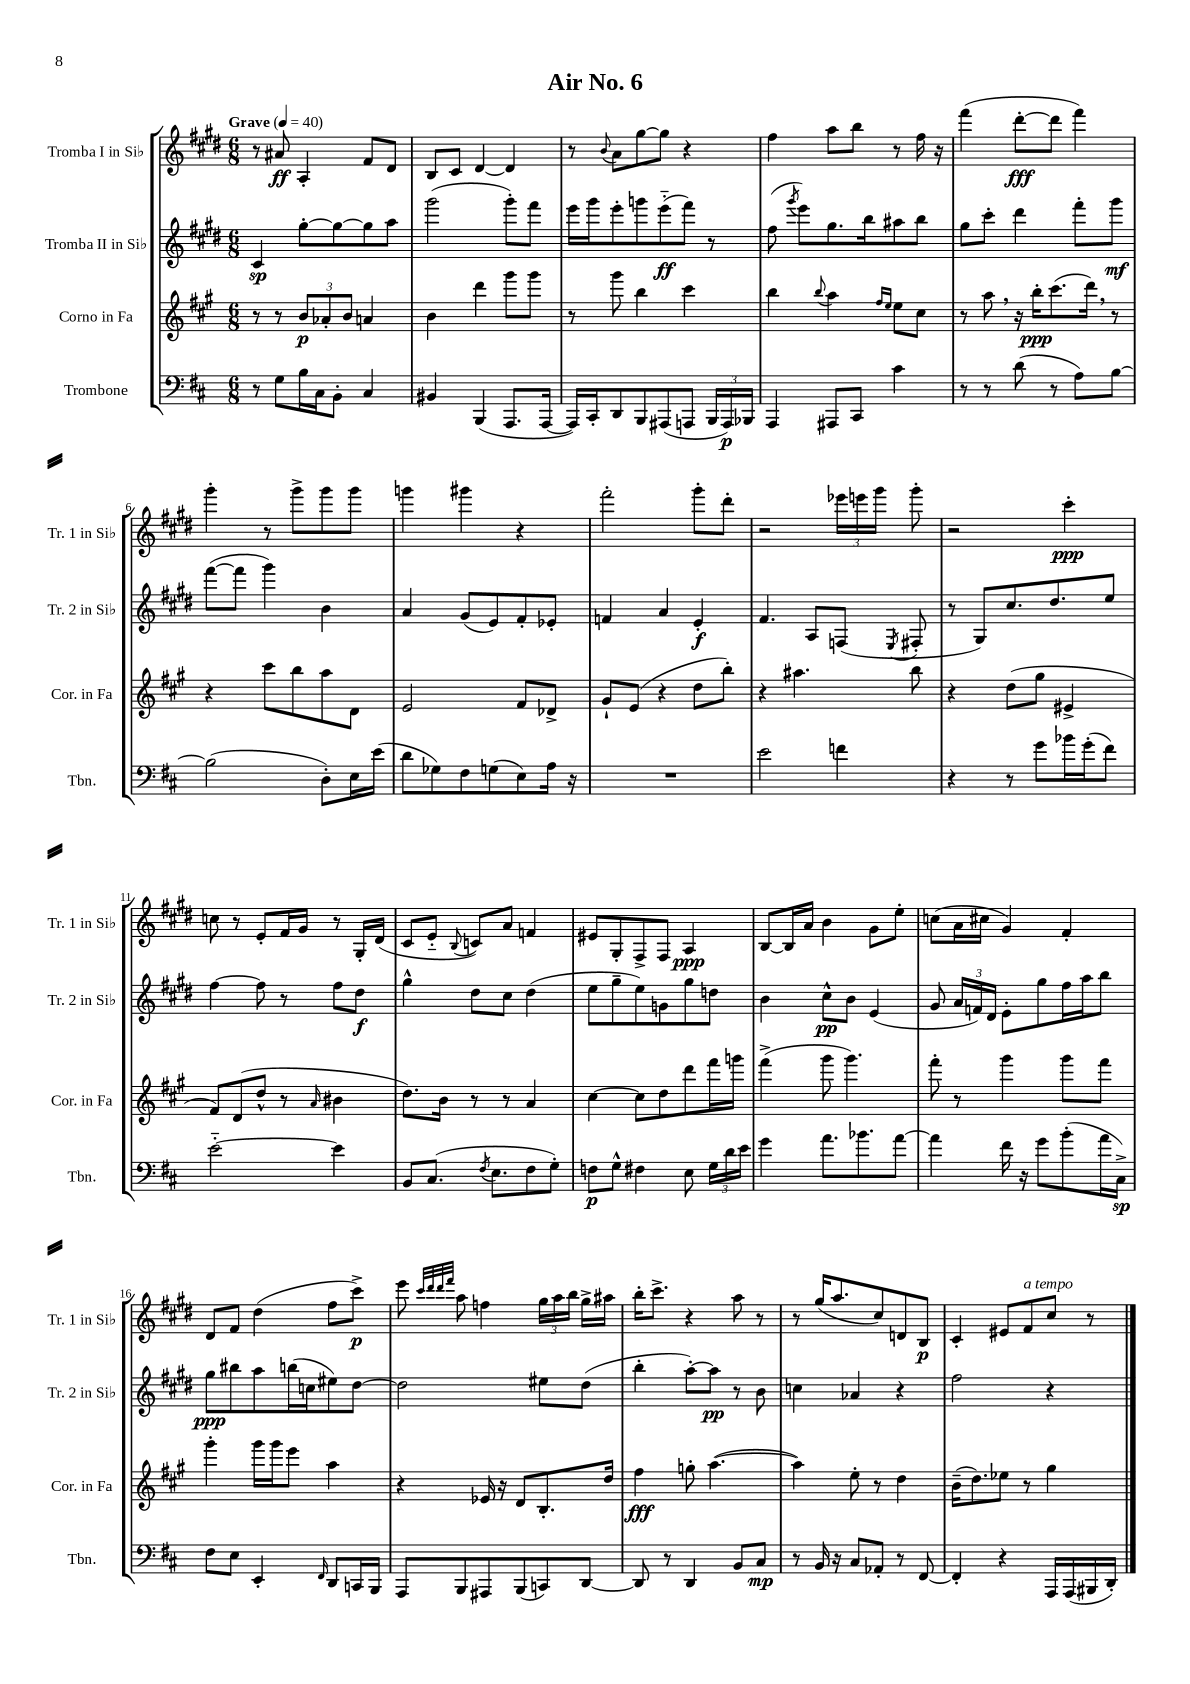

**kern	**kern	**kern	**kern
*staff4	*staff3	*staff2	*staff1
*clefF4	*clefG2	*clefG2	*clefG2
*k[f#c#]	*k[f#c#g#]	*k[f#c#g#d#]	*k[f#c#g#d#]
*M6/8	*M6/8	*M6/8	*M6/8
*MM40	*MM40	*MM40	*MM40
8r	8r	4c#	8r
8G	8r	.	8a#
16B	12b	[8gg#'	4A'
16C#	.	.	.
.	12a-'	.	.
8BB'	.	8gg#_	.
.	12b	.	.
4C#	4a	8gg#]	8f#
.	.	8aa	8d#
=	=	=	=
4BB#	4b	(2ggg#	8B
.	.	.	8c#
(4BBB	4ddd	.	[4d#
8.AAA	8ggg#	8ggg#')	4d#]
.	8ggg#	8fff#	.
[16AAA	.	.	.
=	=	=	=
16AAA])	8r	16eee	8r
16CC#'	.	16ggg#	.
.	.	.	8qqb
8DD	8ggg#	8eee'	8a
8BBB	4bb	8ggg	[8gg#
(8AAA#	.	(8eee'~	8gg#]
8AAA	4ccc#	8fff#)	4r
24BBB	.	8r	.
24AAA)	.	.	.
24BBB-	.	.	.
=	=	=	=
4AAA	4bb	(8ff#	4ff#
.	.	8qggg#	.
.	.	8eee)	.
.	8qqbb	.	.
8AAA#	4aa	8.gg#	8aa
8CC#	.	.	8bb
.	.	16bb	.
.	16qqff#	.	.
.	16qqee	.	.
4c#	8ee	8aa#	8r
.	8cc#	8bb	16ff#
.	.	.	16r
=	=	=	=
8r	8r	8gg#	(4fff#
8r	8aa	8ccc#'	.
(8d	16r	4ddd#	[8ddd#'
.	16bb'	.	.
8r	(8.ccc#	.	8ddd#]
8A)	.	8fff#'	4fff#)
.	16ddd)	.	.
[8B	8r	8ggg#	.
=	=	=	=
(2B]	4r	([8fff#	4ggg#'
.	.	8fff#]	.
.	8ccc#	4ggg#)	8r
.	8bb	.	8ggg#^
8D')	8aa	4b	8ggg#
16E	8d	.	8ggg#
(16e	.	.	.
=	=	=	=
8d	2e	4a	4ggg
8G-)	.	.	.
8F#	.	(8g#	4ggg#
(8G	.	8e)	.
8E)	8f#	8f#'	4r
16A	8d-^	8e-'	.
16r	.	.	.
=	=	=	=
2.r	8g#`	4f	2fff#'
.	(8e	.	.
.	4r	4a	.
.	8dd	4e'	8ggg#'
.	8bb')	.	8ddd#'
=	=	=	=
2e	4r	4.f#	2r
.	4.aa#	.	.
.	.	8A	.
4f	.	(8F	24eee-
.	.	.	24eee
.	.	.	24ggg#
.	.	8qE	.
.	8bb	8F#'	8ggg#'
=	=	=	=
4r	4r	8r	2r
.	.	8G#)	.
8r	(8dd	8.cc#	.
8g	8gg#	.	.
.	.	8.dd#	.
16b-	4e#^	.	4ccc#'
(16g'	.	.	.
8f#)	.	8ee	.
=	=	=	=
[2e'~	8f#)	[4ff#	8cc
.	(8d	.	8r
.	8dd^^	8ff#]	8e'
.	8r	8r	16f#
.	.	.	16g#
.	16qqa	.	.
4e]	4b#	8ff#	8r
.	.	8dd#	16G#'
.	.	.	(16d#
=	=	=	=
8BB	8.dd)	4gg#^^	8c#
(8.C#	.	.	8e'~
.	16b	.	.
.	.	.	8qqB
.	8r	8dd#	8c)
8qF#	.	.	.
8.E	.	.	.
.	8r	8cc#	8a
8F#	4a	(4dd#	4f
8G')	.	.	.
=	=	=	=
8F	[4cc#	8ee	8e#
8G^^	.	8gg#~	8G#'
4F#	8cc#]	8ee)	8F#^
.	8dd	8g	8F#
8E	8ddd	8gg#	4A
24G	16fff#	8dd	.
24d	.	.	.
.	16ggg	.	.
24e	.	.	.
=	=	=	=
4g	(4fff#^	4b	[8B
.	.	.	16B]
.	.	.	16a
8.a	8ggg#	8cc#^^	4b
.	4.ggg#)	8b	.
8.b-	.	.	.
.	.	(4e	8g#
[8a	.	.	8ee'
=	=	=	=
4a]	8fff#'	8g#	(8cc
.	8r	24a	16a
.	.	24f)	.
.	.	.	16cc#
.	.	24d#	.
16f#	4ggg#	8e'	4g#)
16r	.	.	.
8g	.	8gg#	.
(8b'	8ggg#	16ff#	4f#'
.	.	16aa	.
16a	8fff#	8bb	.
16C#^)	.	.	.
=	=	=	=
8F#	4ggg#'	8gg#	8d#
8E	.	8bb#	8f#
4EE'	16ggg#	8aa	(4dd#
.	16ggg#	.	.
.	8eee	(16bb	.
.	.	16cc	.
16qqFF#	.	.	.
8DD	4aa	8ee#)	8ff#
16CC	.	[8dd#	8ccc#^)
16BBB	.	.	.
=	=	=	=
8AAA	4r	2dd#]	8eee
.	.	.	32qqccc#
.	.	.	32qqddd#
.	.	.	32qqddd#
.	.	.	32qqfff#
8BBB	.	.	8aa
8AAA#	16e-	.	4ff
.	16r	.	.
(8BBB	8d	.	.
8CC)	8.B'	8ee#	24gg#
.	.	.	24aa
.	.	.	24bb
[8DD	.	(8dd#	16gg#^
.	16dd	.	16aa#
=	=	=	=
8DD]	4ff#	4bb'	16bb'
.	.	.	8.ccc#^
8r	.	.	.
4DD	8gg'	[8aa')	4r
.	([4.aa	8aa]	.
8BB	.	8r	8aa
8C#	.	8b	8r
=	=	=	=
8r	4aa])	4cc	8r
16BB	.	.	(16gg#
16r	.	.	8.aa
8C#	8ee'	4a-	.
8AA-'	8r	.	8cc#)
8r	4dd	4r	8d
[8FF#	.	.	8B
=	=	=	=
4FF#']	(16b~	2ff#	4c#'
.	8.dd)	.	.
4r	8ee-	.	8e#
.	8r	.	8f#
16AAA	4gg#	4r	8cc#
(16AAA	.	.	.
16BBB#	.	.	8r
16DD')	.	.	.
==	==	==	==
*-	*-	*-	*-
